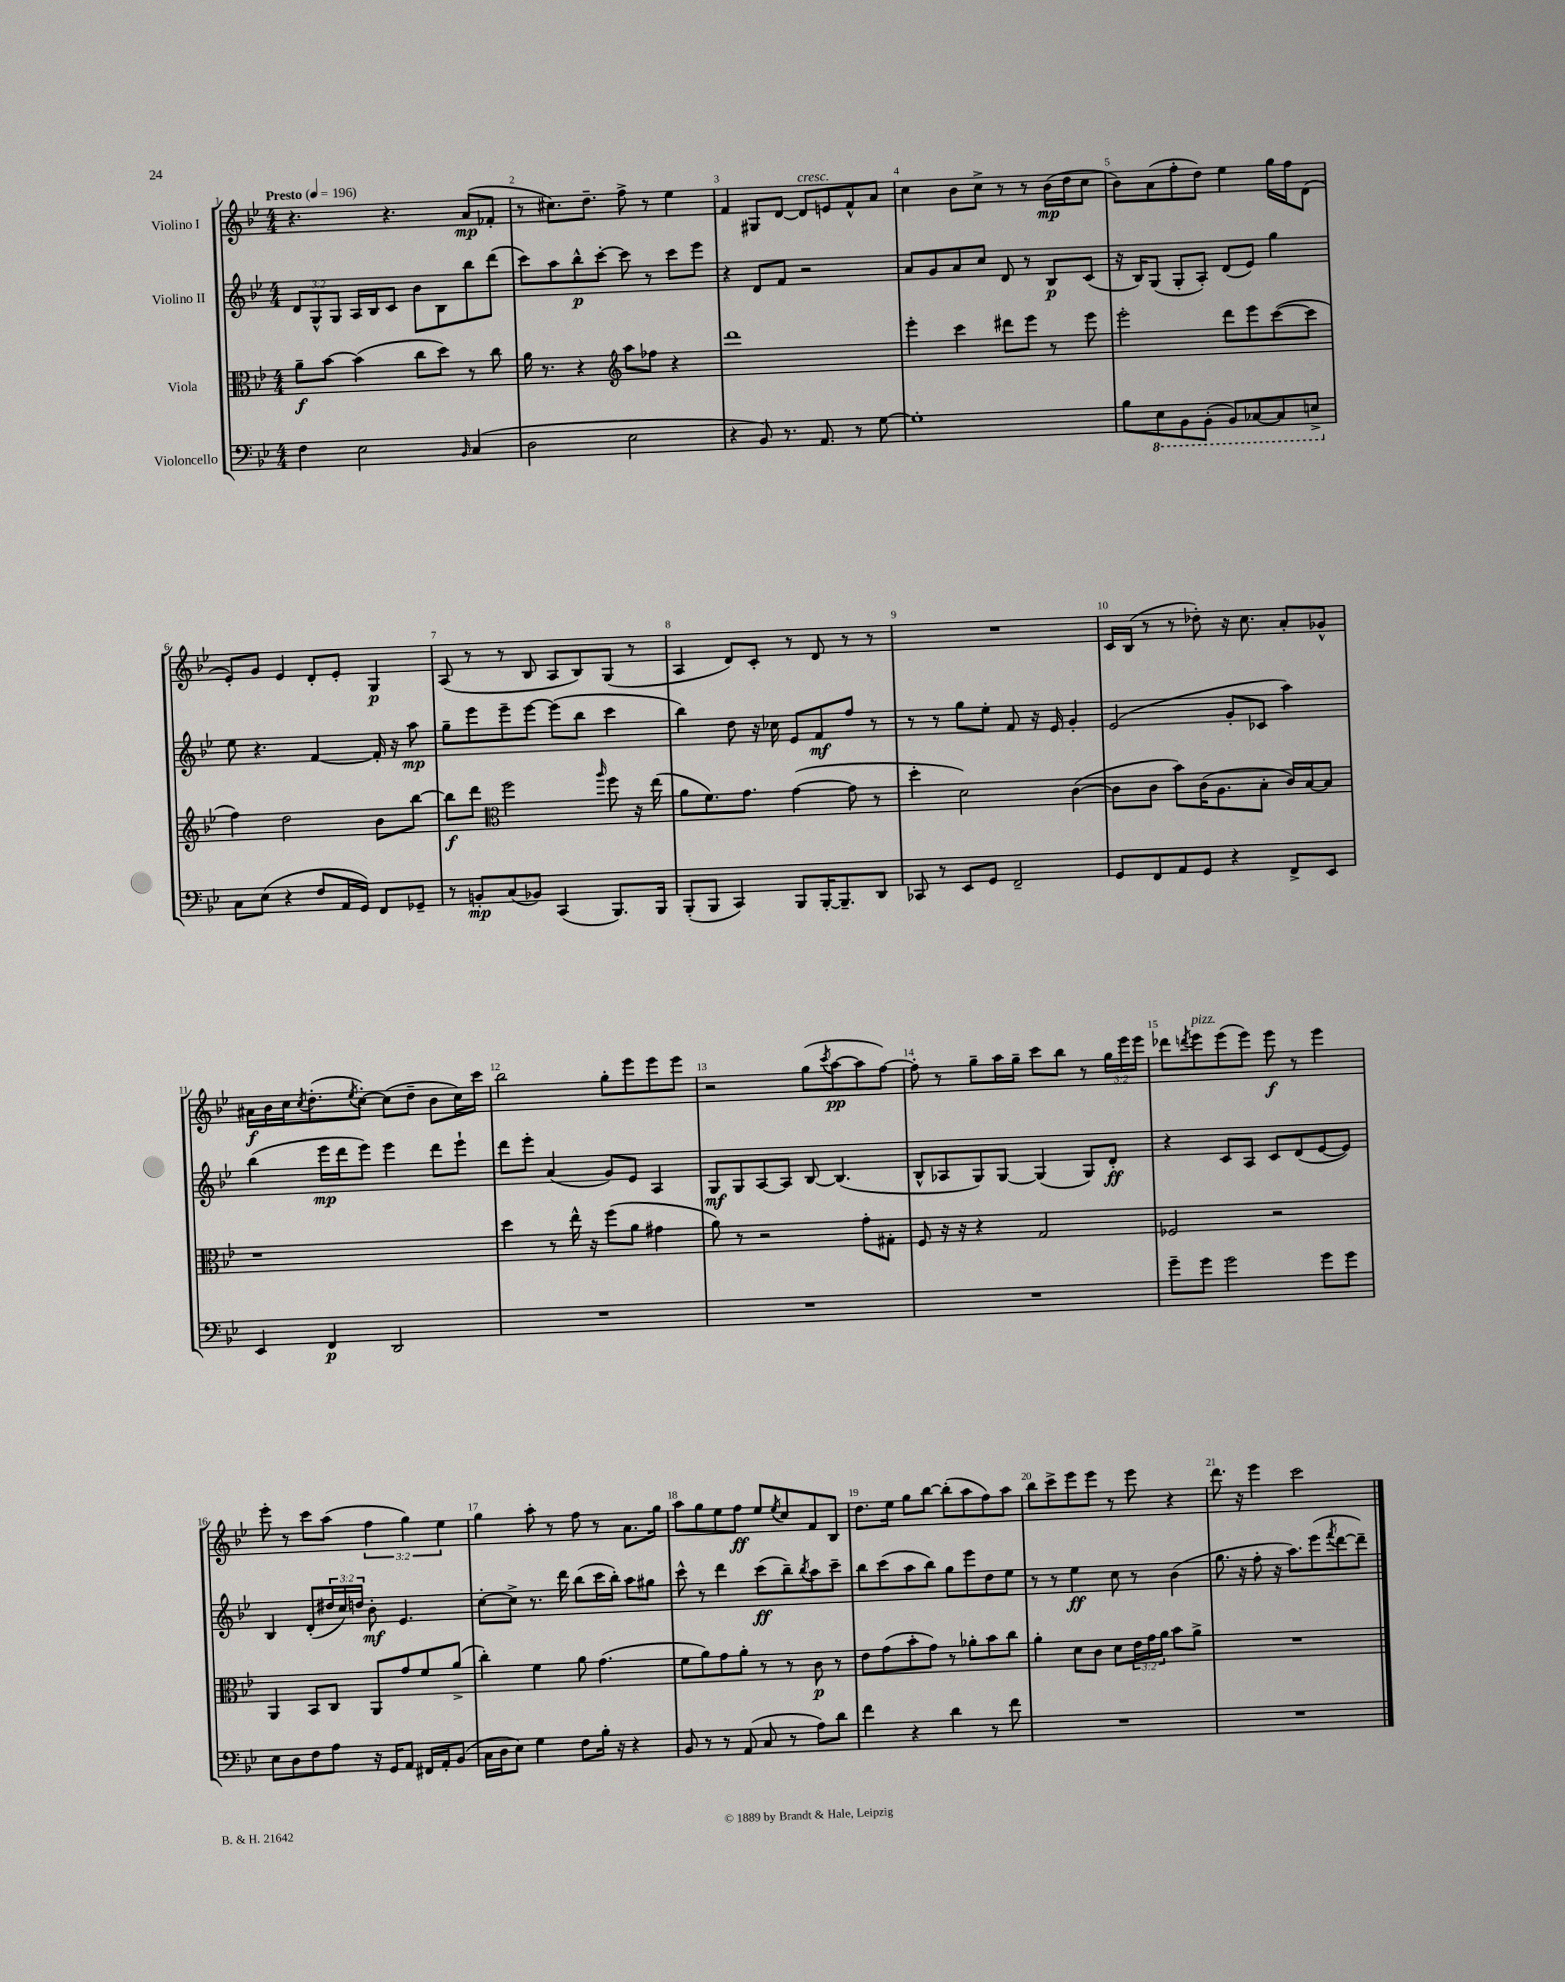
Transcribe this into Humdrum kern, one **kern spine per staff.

**kern	**dynam	**kern	**dynam	**kern	**dynam	**kern	**dynam
*part4	*part4	*part3	*part3	*part2	*part2	*part1	*part1
*staff4	*staff4	*staff3	*staff3	*staff2	*staff2	*staff1	*staff1
*I"Violoncello	*	*I"Viola	*	*I"Violino II	*	*I"Violino I	*
*clefF4	*	*clefC3	*	*clefG2	*	*clefG2	*
*k[b-e-]	*	*k[b-e-]	*	*k[b-e-]	*	*k[b-e-]	*
*M4/4	*	*M4/4	*	*M4/4	*	*M4/4	*
*MM196	*	*MM196	*	*MM196	*	*MM196	*
=1	=1	=1	=1	=1	=1	=1	=1
!	!	!	!	!	!	!LO:TX:a:B:t=Presto	!
4F\	.	8a~\L	f	12d/L	.	4.r	.
.	.	.	.	12G^^/	.	.	.
.	.	[8b-\J	.	.	.	.	.
.	.	.	.	12G/J	.	.	.
2E-\	.	(4b-\]	.	16A/LL	.	.	.
.	.	.	.	16B-/J	.	.	.
.	.	.	.	8c/J	.	4.r	.
.	.	8cc\L	.	8b-\L	.	.	.
.	.	8dd\J)	.	8B-\	.	.	.
16qqBB-/	.	.	.	.	.	.	.
(4C/	.	8r	.	8bb-\	.	(8a/L	mp
.	.	8cc\	.	(8ddd\J	.	8f-X'/J	.
=2	=2	=2	=2	=2	=2	=2	=2
2D\	.	16a\	.	8ccc\L)	.	8r	.
.	.	8.r	.	.	.	.	.
.	.	.	.	8aa\	.	8.cc#X\L)	.
.	.	4r	.	8bb-^^\	p	.	.
.	.	.	.	.	.	8.dd~\J	.
.	.	.	.	[8ccc'\J	.	.	.
*	*	*clefG2	*	*	*	*	*
2E-\	.	8aa\L	.	8ccc\]	.	8ff^\	.
.	.	8ff-X\J	.	8r	.	8r	.
.	.	4r	.	8ccc\L	.	4ee-\	.
.	.	.	.	8eee-\J	.	.	.
=3	=3	=3	=3	=3	=3	=3	=3
4r	.	1ddd	.	4r	.	4f/	.
8BB-/)	.	.	.	8d/L	.	8G#X/L	.
8.r	.	.	.	8f/J	.	[8d/J	.
!	!	!	!	!	!	!LO:TX:a:i:t=cresc.	!
.	.	.	.	2r	.	8d/L]	.
8.AA/	.	.	.	.	.	.	.
.	.	.	.	.	.	8en/	.
8r	.	.	.	.	.	8f^^/	.
[8G\	.	.	.	.	.	8a/J	.
=4	=4	=4	=4	=4	=4	=4	=4
1G']	.	4eee-'\	.	8a/L	.	4cc\	.
.	.	.	.	8g/	.	.	.
.	.	4ccc\	.	8a/	.	8b-\L	.
.	.	.	.	8cc/J	.	8cc^\J	.
.	.	8ddd#X\L	.	8d/	.	8r	.
.	.	8eee-\J	.	8r	.	8r	.
.	.	8r	.	8B-/L	p	(16b-\LL	mp
.	.	.	.	.	.	16dd\J	.
.	.	8eee-\	.	(8c/J	.	8cc\J	.
=5	=5	=5	=5	=5	=5	=5	=5
8B-\L	.	2eee-'\	.	16r	.	8b-\L)	.
.	.	.	.	16B-/KL)	.	.	.
*8ba	*	*	*	*	*	*	*
8EE-\	.	.	.	(8G/J	.	(8a\	.
8BBB-\	.	.	.	8G'/L	.	8ff'\	.
(8BBB-'\J	.	.	.	8A'/J)	.	8dd\J)	.
8BBB-/L)	.	8ddd\L	.	(8d/L	.	4ee-\	.
[8CC-X/	.	8eee-\	.	8e-/J)	.	.	.
8CC-/]	.	([8ccc\	.	4gg\	.	16gg\LL	.
.	.	.	.	.	.	16ff\J	.
8EEn^/J	.	8ccc\J]	.	.	.	(8d\J	.
!!LO:LB:g=z
=6	=6	=6	=6	=6	=6	=6	=6
*X8ba	*	*	*	*	*	*	*
8C\L	.	4ff\)	.	8ee-\	.	8e-'/L)	.
(8E-\J	.	.	.	4.r	.	8g/J	.
4r	.	2dd\	.	.	.	4e-/	.
8F/L	.	.	.	[4f/	.	8d'/L	.
16AA/L	.	.	.	.	.	8e-'/J	.
16GG/JJ)	.	.	.	.	.	.	.
8FF/L	.	8b-\L	.	16f'/]	.	4G/	p
.	.	.	.	16r	.	.	.
8GG-X~/J	.	[8bb-\J	.	8aa\	mp	.	.
=7	=7	=7	=7	=7	=7	=7	=7
8r	.	8bb-\L]	f	8gg~\L	.	(8A/	.
8BBn'/L	mp	8ddd\J	.	8eee-\	.	8r	.
*	*	*clefC3	*	*	*	*	*
(8C/	.	2ff\	.	8eee-~\	.	8r	.
8BB-X/J)	.	.	.	[8eee-\J	.	8B-/	.
(4CC/	.	.	.	(8eee-\L]	.	8A/L	.
.	.	.	.	8bb-\J	.	8B-/)	.
.	.	16qqaa/	.	.	.	.	.
8.BBB-/L)	.	8ff\	.	4ccc\	.	(8G/J	.
.	.	16r	.	.	.	8r	.
16BBB-/Jk	.	(16ee-\	.	.	.	.	.
=8	=8	=8	=8	=8	=8	=8	=8
(8BBB-'/L	.	8a\L	.	4bb-\)	.	4A/	.
8BBB-/J	.	8.f\)	.	.	.	.	.
4CC/)	.	.	.	8dd\	.	8d/L)	.
.	.	8.g\J	.	.	.	.	.
.	.	.	.	16r	.	8c'/J	.
.	.	.	.	16cc-X\	.	.	.
8BBB-/L	.	([4g\	.	8e-/L	.	8r	.
[16BBB-'/K	.	.	.	8f/	mf	8d/	.
8.BBB-~/]	.	.	.	.	.	.	.
.	.	8g\]	.	8ff/J	.	8r	.
8DD/J	.	8r	.	8r	.	8r	.
=9	=9	=9	=9	=9	=9	=9	=9
8CC-X/	.	4dd'\	.	8r	.	1r	.
8r	.	.	.	8r	.	.	.
8EE-/L	.	2d\)	.	8gg\L	.	.	.
8GG/J	.	.	.	8ee-'\J	.	.	.
2FF~/	.	.	.	8f/	.	.	.
.	.	.	.	16r	.	.	.
.	.	.	.	16e-/	.	.	.
.	.	([4c\	.	4g'/	.	.	.
=10	=10	=10	=10	=10	=10	=10	=10
8GG/L	.	8c\L]	.	(2e-/	.	16c/LL	.
.	.	.	.	.	.	(16B-/JJ	.
8FF/	.	8c\J	.	.	.	8r	.
8AA/	.	8b-\L)	.	.	.	8r	.
8GG/J	.	(16c\K	.	.	.	8dd-X'\)	.
.	.	8.A\	.	.	.	.	.
4r	.	.	.	8g'/L	.	16r	.
.	.	.	.	.	.	8.cc\	.
.	.	8B-'\J	.	8c-X/J	.	.	.
8FF^/L	.	16c/LL)	.	4aa\)	.	8a'/L	.
.	.	[16B-/J	.	.	.	.	.
8EE-/J	.	8B-/J]	.	.	.	8g-X^^/J	.
!!LO:LB:g=z
=11	=11	=11	=11	=11	=11	=11	=11
4EE-/	.	1r	.	(4bb-\	.	16a#X\LL	f
.	.	.	.	.	.	16b-\	.
.	.	.	.	.	.	16cc\J	.
.	.	.	.	.	.	8qcc/	.
.	.	.	.	.	.	(8.dd'\	.
4FF/	p	.	.	16eee-\LL	mp	.	.
.	.	.	.	16ddd\J	.	.	.
.	.	.	.	.	.	8qee-/	.
.	.	.	.	8eee-\J)	.	[8cc'\J)	.
2DD/	.	.	.	4eee-\	.	(8cc\L]	.
.	.	.	.	.	.	8dd~\J	.
.	.	.	.	8ddd\L	.	8b-\L	.
.	.	.	.	8eee-`\J	.	16cc\L)	.
.	.	.	.	.	.	16ccc\JJ	.
=12	=12	=12	=12	=12	=12	=12	=12
1r	.	4dd\	.	8ddd\L	.	2bb-\	.
.	.	.	.	8eee-'\J	.	.	.
.	.	8r	.	(4a/	.	.	.
.	.	16ee-^^\	.	.	.	.	.
.	.	16r	.	.	.	.	.
.	.	(8ff\L	.	8g/L)	.	8gg'\L	.
.	.	8a\J	.	8e-/J	.	8eee-\	.
.	.	4g#X\	.	4A/	.	8eee-\	.
.	.	.	.	.	.	8eee-\J	.
=13	=13	=13	=13	=13	=13	=13	=13
1r	.	8a\)	.	8G/L	mf	2r	.
.	.	8r	.	8G/	.	.	.
.	.	2r	.	[8A/	.	.	.
.	.	.	.	8A/J]	.	.	.
.	.	.	.	[8B-/	.	(8gg\L	.
.	.	.	.	.	.	8qccc/	.
.	.	.	.	(4.B-/]	.	[8aa\	pp
.	.	8g'\L	.	.	.	8aa\]	.
.	.	8G#X'\J	.	.	.	[8ff\J)	.
=14	=14	=14	=14	=14	=14	=14	=14
1r	.	8F/	.	8B-^^/L	.	8ff'\]	.
.	.	16r	.	8A-X/	.	8r	.
.	.	16r	.	.	.	.	.
.	.	4r	.	8G/)	.	8gg~\L	.
.	.	.	.	[8G/J	.	16aa\L	.
.	.	.	.	.	.	16gg~\JJ	.
.	.	2G/	.	(4G/]	.	8ccc\L	.
.	.	.	.	.	.	8bb-\J	.
.	.	.	.	8G/L)	.	8r	.
.	.	.	.	8d'/J	ff	24gg\LL	.
.	.	.	.	.	.	24eee-\	.
.	.	.	.	.	.	24eee-\JJ	.
=15	=15	=15	=15	=15	=15	=15	=15
8g~\L	.	2F-X/	.	4r	.	8ddd-X\L	.
.	.	.	.	.	.	8qdddn/	.
!	!	!	!	!	!	!LO:TX:a:i:t=pizz.	!
8g\J	.	.	.	.	.	8eee-\	.
2g\	.	.	.	8c/L	.	(8eee-\	.
.	.	.	.	8A/J	.	8eee-\J)	.
.	.	2r	.	8c/L	.	8eee-\	f
.	.	.	.	(8d/	.	8r	.
8g\L	.	.	.	[8e-/	.	4eee-\	.
8g\J	.	.	.	8e-/J])	.	.	.
!!LO:LB:g=z
=16	=16	=16	=16	=16	=16	=16	=16
8E-\L	.	4AA/	.	4B-/	.	8eee-'\	.
8D\	.	.	.	.	.	8r	.
8F\	.	8BB-/L	.	(8d'/L	.	8ccc\L	.
8A\J	.	8C/J	.	24dd#X/L	.	(8aa\J	.
.	.	.	.	24cc/)	.	.	.
.	.	.	.	24ddn/JJ	.	.	.
16r	.	8AA/L	.	8b-'\	mf	6ff\	.
16GG/KL	.	.	.	.	.	.	.
8AA/J	.	8g/	.	4.e-/	.	.	.
.	.	.	.	.	.	6gg\)	.
16FF#X/LL	.	8f/	.	.	.	.	.
16AA'/J	.	.	.	.	.	.	.
.	.	.	.	.	.	6ee-\	.
(8BB-/J	.	(8a^/J	.	.	.	.	.
=17	=17	=17	=17	=17	=17	=17	=17
16C\LL	.	4cc'\)	.	[8cc'\L	.	4gg\	.
16D\J	.	.	.	.	.	.	.
8E-\J)	.	.	.	8cc^\J]	.	.	.
4G\	.	4f\	.	8.r	.	8aa'\	.
.	.	.	.	.	.	8r	.
.	.	.	.	16ddd\	.	.	.
8F\L	.	8a\	.	(8bb-\L	.	8ff\	.
16B-'\Jk	.	(4.g\	.	16ccc\L	.	8r	.
16r	.	.	.	16bb-'\JJ)	.	.	.
4r	.	.	.	8aa\L	.	8.a\L	.
.	.	.	.	8gg#X\J	.	.	.
.	.	.	.	.	.	16gg\Jk	.
=18	=18	=18	=18	=18	=18	=18	=18
8BB-/	.	8f\L	.	8ccc^^\	.	8aa\L	.
8r	.	8a\)	.	8r	.	8gg\	.
8r	.	8g\	.	4ddd\	.	8ee-\	.
(8AA/	.	8a'\J	.	.	.	8ff\J	ff
8C/	.	8r	.	(8ccc\L	ff	8ee-/L	.
.	.	.	.	.	.	8qee-/	.
8r	.	8r	.	8bb-~\)	.	8cc/	.
.	.	.	.	8qbb-/	.	.	.
8A\L)	.	8c\	p	8aa\	.	8f/	.
8d\J	.	8r	.	8ccc~\J	.	8B-/J	.
=19	=19	=19	=19	=19	=19	=19	=19
4f\	.	8e-\L	.	8bb-\L	.	8.dd\L	.
.	.	(8g\	.	(8ccc\	.	.	.
.	.	.	.	.	.	16ee-\Jk	.
4r	.	8b-'\	.	8aa\	.	8gg\L	.
.	.	8g\J)	.	8bb-\J)	.	[8bb-\J	.
4d\	.	8r	.	8gg\L	.	(8bb-'\L]	.
.	.	8a-X'\L	.	8eee-\	.	8aa\	.
8r	.	8b-\	.	8dd\	.	8ff\)	.
8f\	.	8cc\J	.	8ee-\J	.	8aa\J	.
=20	=20	=20	=20	=20	=20	=20	=20
1r	.	4a'\	.	8r	.	8bb-\L	.
.	.	.	.	8r	.	8ccc^\	.
.	.	8d\L	.	4ee-\	ff	8eee-\	.
.	.	8c\J	.	.	.	8eee-\J	.
.	.	8d\L	.	8cc\	.	8r	.
.	.	24e-\L	.	8r	.	8eee-\	.
.	.	24g\	.	.	.	.	.
.	.	24a\JJ	.	.	.	.	.
.	.	8b-\L	.	(4b-\	.	4r	.
.	.	8a^\J	.	.	.	.	.
=21	=21	=21	=21	=21	=21	=21	=21
1r	.	1r	.	8.gg\	.	8.ddd\	.
.	.	.	.	16r	.	16r	.
.	.	.	.	8ff'\	.	4eee-\	.
.	.	.	.	16r	.	.	.
.	.	.	.	8.aa\L)	.	.	.
.	.	.	.	.	.	2ccc\	.
.	.	.	.	(8eee-\	.	.	.
.	.	.	.	8qfff/	.	.	.
.	.	.	.	[8ddd\	.	.	.
.	.	.	.	8ddd~\J])	.	.	.
==	==	==	==	==	==	==	==
*-	*-	*-	*-	*-	*-	*-	*-
